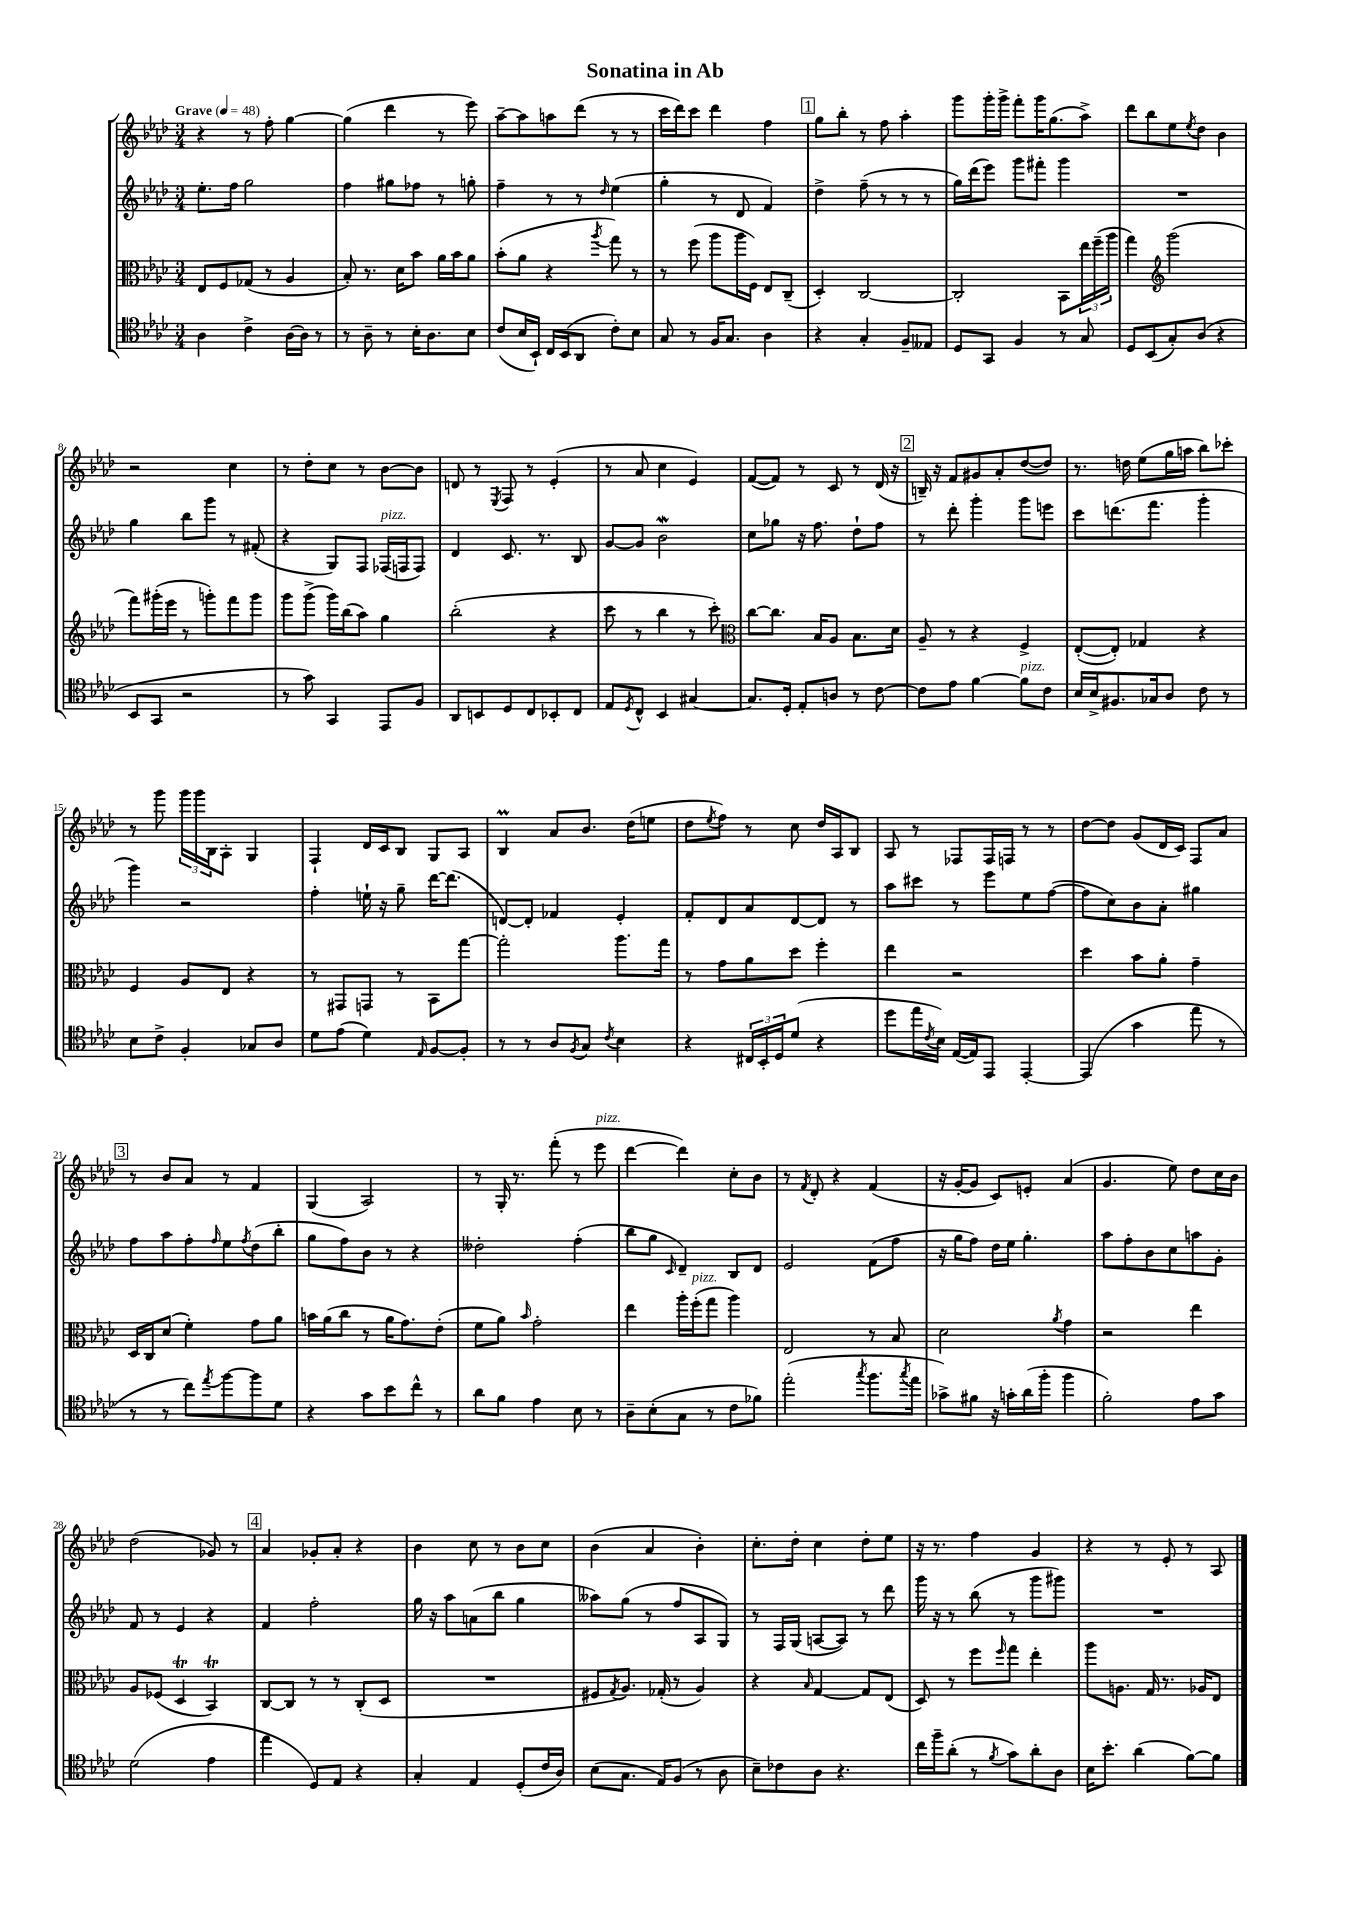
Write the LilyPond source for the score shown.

\header { title = "Sonatina in Ab" }
<<
\new StaffGroup <<
\new Staff = "s0" {
    \clef treble \key aes \major \numericTimeSignature \time 3/4 \tempo "Grave" 4 = 48
    r4 r8 f''8-. g''4~ |
    g''4( des'''4 r8 ees'''8) |
    aes''8~-- aes''8 a''8 des'''8( r8 r8 |
    c'''16 des'''16) c'''8 des'''4 f''4 |
    \mark \markup { \box "1" } g''8 bes''8-. r8 f''8 aes''4-. |
    g'''8 g'''16-. g'''16-> f'''8-. g'''16 g''8.( aes''8->) |
    des'''8 bes''8 ees''8 \acciaccatura { ees''8 } des''8 bes'4 |
    r2 c''4 |
    r8 des''8-. c''8 r8 bes'8~ bes'8 |
    d'8 r8 \acciaccatura { ees8 } f8 r8 ees'4-.( |
    r8 aes'8 c''4 ees'4) |
    f'8~( f'8) r8 c'8 r8 des'16( r16 |
    \mark \markup { \box "2" } b16--) r16 f'8 gis'8 aes'8-. des''8~( des''8) |
    r8. d''16 ees''8( g''16 a''16 bes''8) ces'''8-. |
    r8 g'''8 \tuplet 3/2 { g'''16 g'''16 bes16 } aes8-. g4 |
    f4-! des'16 c'16 bes8 g8 aes8 |
    bes4\prall aes'8 bes'8. des''16( e''8 |
    des''8 \acciaccatura { ees''8 } f''8) r8 c''8 des''16 aes16 bes8 |
    aes8 r8 fes8 fes16 f16 r8 r8 |
    des''8~ des''8 g'8( des'16 c'16) f8 aes'8 |
    \mark \markup { \box "3" } r8 bes'8 aes'8 r8 f'4 |
    g4( aes2) |
    r8 g16-. r8. f'''8-.( r8 ees'''8^\markup { \italic "pizz." } |
    des'''4~ des'''4) c''8-. bes'8 |
    r8 \acciaccatura { f'8 } des'8-. r4 f'4( |
    r16 g'16~-. g'8 c'8) e'8-. aes'4( |
    g'4. ees''8) des''8 c''16 bes'16 |
    des''2( ges'8) r8 |
    \mark \markup { \box "4" } aes'4 ges'8-. aes'8-. r4 |
    bes'4 c''8 r8 bes'8 c''8 |
    bes'4( aes'4 bes'4-.) |
    c''8.-. des''16-. c''4 des''8-. ees''8 |
    r16 r8. f''4 g'4 |
    r4 r8 ees'8-. r8 aes8 \bar "|." |
}
\new Staff = "s1" {
    \clef treble \key aes \major \numericTimeSignature \time 3/4
    ees''8.-. f''16 g''2 |
    f''4 gis''8 fes''8 r8 g''8-. |
    f''4-- r8 r8 \grace { des''16 } ees''4( |
    g''4-. r8 des'8 f'4) |
    \mark \markup { \box "1" } des''4-> f''8--( r8 r8 r8 |
    g''16) des'''16( ees'''8) g'''8 fis'''8-. g'''4 |
    R2. |
    g''4 bes''8 g'''8 r8 fis'8-.( |
    r4 g8) f8 fes16^\markup { \italic "pizz." }( f16 f8) |
    des'4 c'8. r8. bes8 |
    g'8~ g'8 bes'2\mordent |
    c''8 ges''8 r16 f''8. des''8-! f''8 |
    \mark \markup { \box "2" } r8 des'''8-. g'''4-. g'''8 e'''8 |
    c'''8 d'''8.( f'''8. g'''4-. |
    g'''4) r2 |
    f''4-. e''16-! r16 g''8-- des'''16~ des'''8.( |
    d'8~) d'8-. fes'4 ees'4-. |
    f'8-. des'8 aes'8 des'8~ des'8 r8 |
    aes''8 cis'''8 r8 ees'''8 ees''8 f''8~( |
    f''8 c''8) bes'8 aes'8-. gis''4 |
    \mark \markup { \box "3" } f''8 aes''8 f''8-. \grace { f''16 } ees''8 \acciaccatura { f''8 } des''8( bes''8-. |
    g''8 f''8) bes'8 r8 r4 |
    deses''2-. f''4-.( |
    bes''8 g''8 \grace { c'16 } des'4--) bes8 des'8 |
    ees'2 f'8( f''8 |
    r16 g''16 f''8) des''16 ees''16 g''4.-. |
    aes''8 f''8-. bes'8 c''8 a''8 g'8-. |
    f'8 r8 ees'4 r4 |
    \mark \markup { \box "4" } f'4 f''2-. |
    g''16 r16 aes''8 a'8( bes''8 g''4 |
    aeses''8) g''8( r8 f''8 aes8 g8) |
    r8 f16 g16( a8~ a8) r8 des'''8 |
    g'''16 r16 r8 bes''8( r8 g'''8 gis'''8) |
    R2. \bar "|." |
}
\new Staff = "s2" {
    \clef alto \key aes \major \numericTimeSignature \time 3/4
    ees8 f8 ges8( r8 aes4 |
    bes8-.) r8. des'16 bes'8 aes'16 bes'16 aes'8 |
    bes'8-.( aes'8 r4 \acciaccatura { aes''8 } g''8) r8 |
    r8 f''8( aes''8 aes''16 f16) ees8 c8--( |
    \mark \markup { \box "1" } des4-.) c2~ |
    c2-. bes,8 \tuplet 3/2 { ees''16 f''16--( aes''16 } |
    g''4) \clef treble g'''2( |
    f'''8) gis'''16-.( ees'''16 r8 g'''8-.) f'''8 g'''8 |
    g'''8 g'''8->( g'''16) bes''16( aes''8) g''4 |
    bes''2-.( r4 |
    c'''8 r8 bes''4 r8 c'''8-.) |
    \clef alto c''8~ c''8. bes16 aes8 bes8. des'16 |
    \mark \markup { \box "2" } aes8-- r8 r4 f4-> |
    ees8~-.( ees8-.) ges4 r4 |
    f4 aes8 ees8 r4 |
    r8 gis,8 g,8 r8 bes,8 g''8~ |
    g''2-. aes''8. g''16 |
    r8 g'8 aes'8 des''8 f''4-. |
    ees''4 r2 |
    des''4 bes'8 aes'8-. g'4-- |
    \mark \markup { \box "3" } des16 c16 des'8( f'4-.) g'8 aes'8 |
    b'16 aes'16( c''8 r8 aes'16 g'8.) ees'8-.( |
    f'8 aes'8) \grace { bes'16 } g'2-. |
    ees''4 aes''16-. f''16-.^\markup { \italic "pizz." }( g''8 aes''4) |
    ees2 r8 bes8 |
    des'2 \acciaccatura { aes'8 } g'4 |
    r2 ees''4 |
    aes8 fes8( des4\trill bes,4\trill) |
    \mark \markup { \box "4" } c8~ c8 r8 r8 c8-.( des8 |
    R2. |
    fis8 \acciaccatura { g8 } aes8.) ges16-.( r8 aes4) |
    r4 \grace { bes16 } g4~ g8 ees8( |
    des8) r8 f''8 \grace { f''16 } g''8 ees''4-. |
    aes''8 a8. g16 r8. aes16 ees8 \bar "|." |
}
\new Staff = "s3" {
    \clef tenor \key aes \major \numericTimeSignature \time 3/4
    aes4 c'4-> aes16~ aes16 r8 |
    r8 aes8-- r8 bes16-. aes8. bes8 |
    c'8( bes16 bes,16-!) c16 bes,16( aes,8 c'8-.) bes8 |
    g8 r8 f16 g8. aes4 |
    \mark \markup { \box "1" } r4 g4-. f8-- eeses8 |
    des8 g,8 f4 r8 g8 |
    des8 bes,8( g8-.) aes8( r4 |
    bes,8 g,8 r2 |
    r8 g'8) g,4 ees,8 f8 |
    aes,8 b,8 des8 c8 bes,8-. c8 |
    ees8 \acciaccatura { des8 } c8-^ bes,4 gis4~ |
    gis8. des16-. ees8-. a8 r8 c'8~ |
    \mark \markup { \box "2" } c'8 ees'8 f'4~ f'8^\markup { \italic "pizz." } c'8 |
    bes16 bes16-> fis8. ges16 aes8 c'8 r8 |
    bes8 c'8-> f4-. ges8 aes8 |
    des'8 ees'8( des'4) \grace { ees16 } f8~ f8-. |
    r8 r8 aes8 \acciaccatura { f8 } g8 \acciaccatura { c'8 } bes4 |
    r4 \tuplet 3/2 { cis16 bes,16-. des16 } des'8( r4 |
    des''8 ees''16 \acciaccatura { c'8 } bes16) ees16~( ees16) ees,8 ees,4~-. |
    ees,4( g'4 ees''8 r8 |
    \mark \markup { \box "3" } r8 r8 c''8) \acciaccatura { ees''8 } f''8~ f''8 des'8 |
    r4 g'8 bes'8 c''8-^ r8 |
    aes'8 f'8 ees'4 bes8 r8 |
    aes8-- bes8-.( g8 r8 c'8 fes'8) |
    ees''2-.( \acciaccatura { g''8 } f''8. \acciaccatura { g''8 } ees''16 |
    ges'8->) fis'8 r16 g'16-. aes'16( f''16-. f''4 |
    f'2-.) ees'8 g'8 |
    des'2( ees'4 |
    \mark \markup { \box "4" } ees''4 des8) ees8 r4 |
    g4-. ees4 des8-.( c'16 aes16) |
    bes8( g8. ees16) f8( r8 aes8 |
    bes8--) ces'8 aes8 r4. |
    c''16 f''16-- aes'8-.( r8 \acciaccatura { f'8 } g'8) aes'8-. aes8 |
    bes16 bes'8.-. aes'4( f'8~) f'8 \bar "|." |
}
>>
>>
